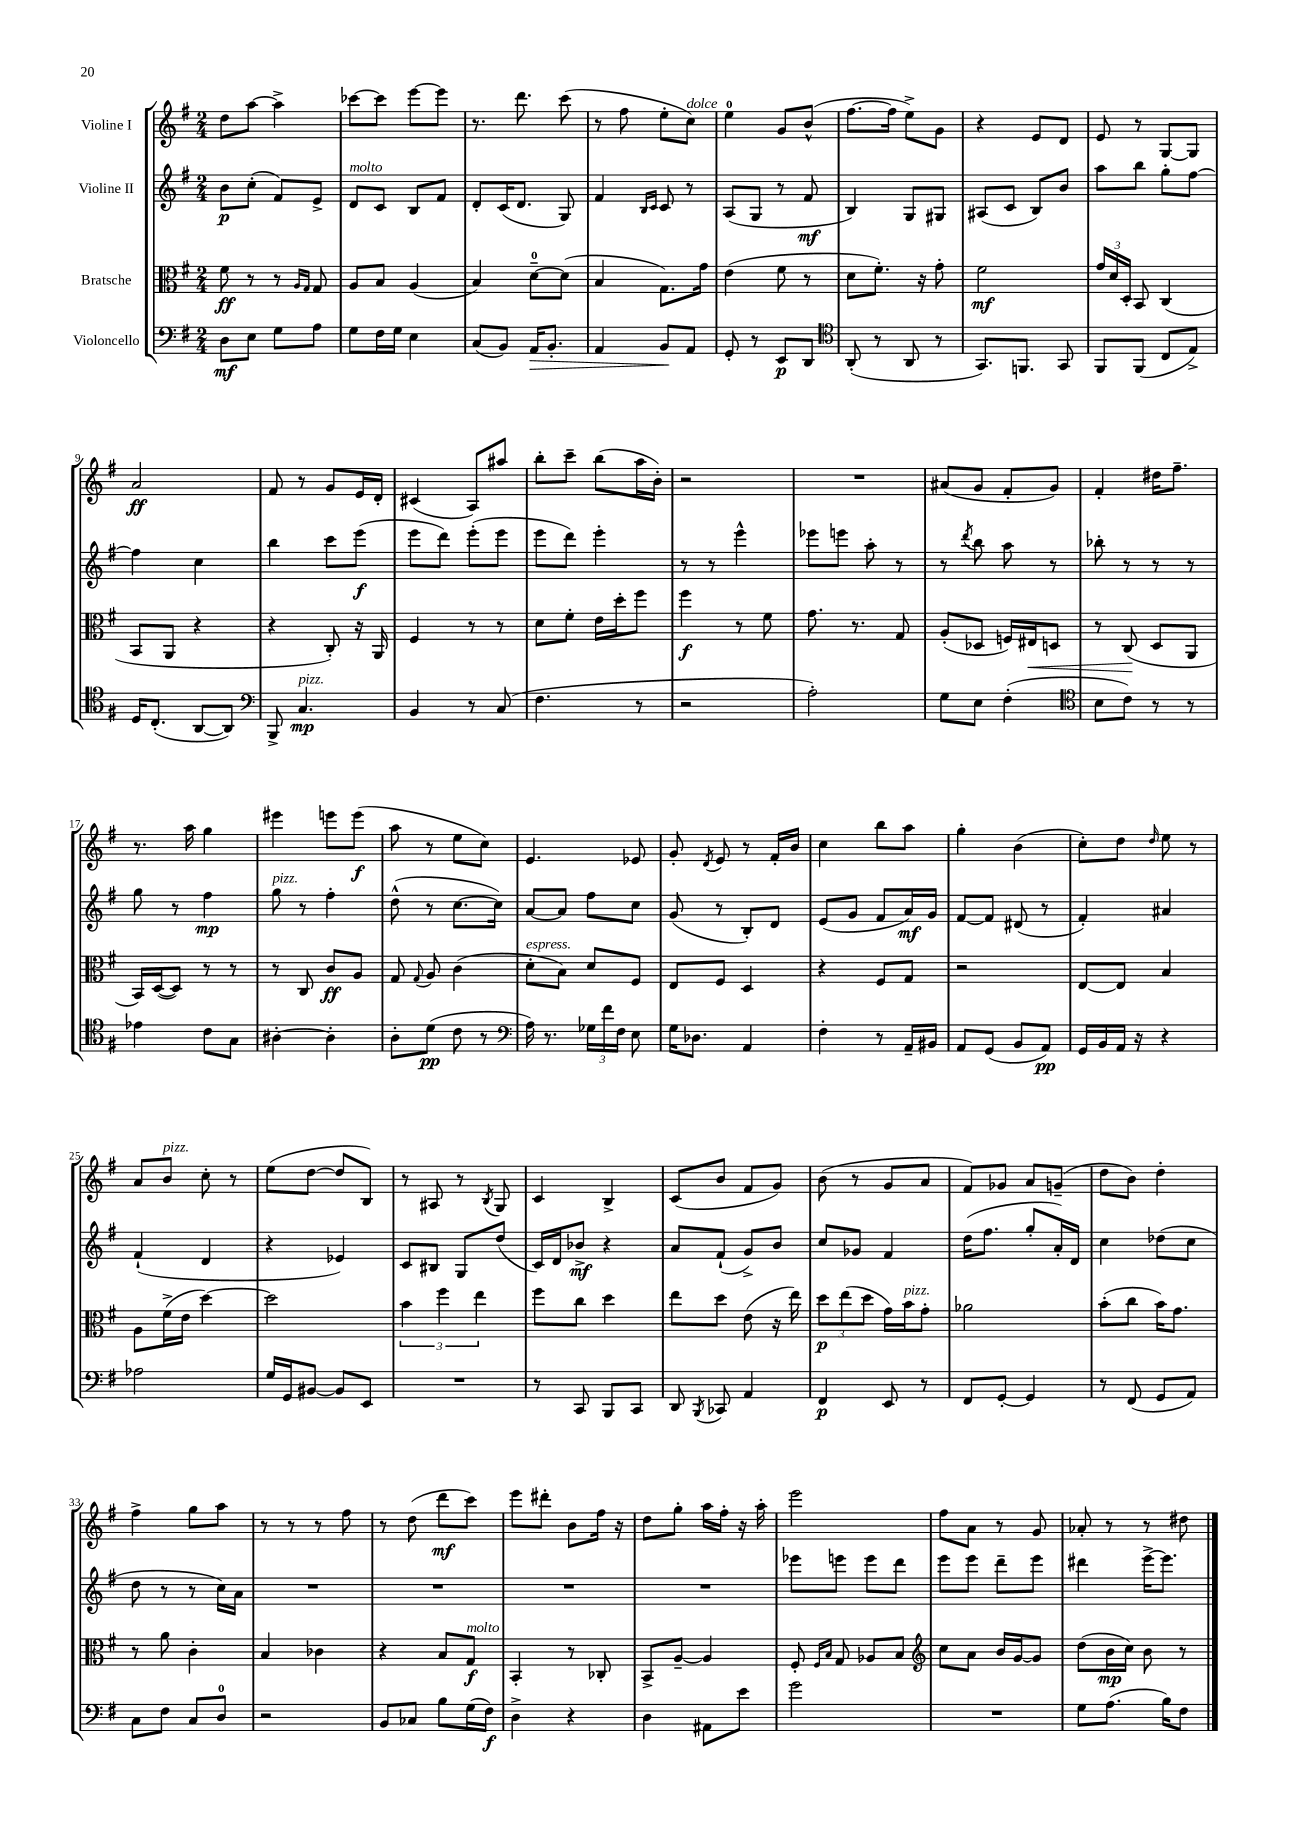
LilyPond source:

<<
\new StaffGroup <<
\new Staff = "s0" \with { instrumentName = "Violine I" } {
    \clef treble \key g \major \numericTimeSignature \time 2/4
    \autoBeamOff d''8[ a''8]~ a''4-> |
    ces'''8[~ ces'''8] e'''8[~ e'''8] |
    r8. d'''8. c'''8( |
    r8 fis''8 e''8[-. c''8]^\markup { \italic "dolce" }) |
    e''4-0 g'8[ b'8]-^( |
    fis''8.[~ fis''16] e''8[->) g'8] |
    r4 e'8[ d'8] |
    e'8 r8 g8[~ g8] |
    a'2\ff |
    fis'8 r8 g'8[ e'16 d'16]-. |
    cis'4( a8[) ais''8] |
    b''8[-. c'''8]-- b''8[( a''16 b'16]-.) |
    r2 |
    R2 |
    ais'8[( g'8] fis'8[-. g'8]) |
    fis'4-. dis''16[ fis''8.]-- |
    r8. a''16 g''4 |
    eis'''4 e'''8[ e'''8]\f( |
    a''8 r8 e''8[ c''8]) |
    e'4. ees'8 |
    g'8-. \acciaccatura { d'8 } e'8 r8 fis'16[-. b'16] |
    c''4 b''8[ a''8] |
    g''4-. b'4( |
    c''8[-.) d''8] \grace { d''16 } e''8 r8 |
    a'8[ b'8]^\markup { \italic "pizz." } c''8-. r8 |
    e''8[( d''8]~ d''8[ b8]) |
    r8 ais8 r8 \acciaccatura { b8 } g8 |
    c'4 b4-> |
    c'8[( b'8] fis'8[ g'8]) |
    b'8( r8 g'8[ a'8] |
    fis'8[) ges'8] a'8[ g'8]--( |
    d''8[ b'8]) d''4-. |
    fis''4-> g''8[ a''8] |
    r8 r8 r8 fis''8 |
    r8 d''8( d'''8[\mf c'''8]) |
    e'''8[ dis'''8]-. b'8[ fis''16] r16 |
    d''8[ g''8]-. a''16[ fis''16]-. r16 a''16-. |
    e'''2 |
    fis''8[ a'8] r8 g'8 |
    aes'8-. r8 r8 dis''8 \bar "|." |
}
\new Staff = "s1" \with { instrumentName = "Violine II" } {
    \clef treble \key g \major \numericTimeSignature \time 2/4
    \autoBeamOff b'8[\p c''8]-.( fis'8[) e'8]-> |
    d'8[^\markup { \italic "molto" } c'8] b8[ fis'8] |
    d'8[-. c'16( d'8.] g8) |
    fis'4 \grace { b16[ c'16] } c'8 r8 |
    a8[( g8] r8 fis'8\mf |
    b4) g8[ gis8] |
    ais8[( c'8] b8[) b'8] |
    a''8[ b''8] g''8[-. fis''8]~ |
    fis''4 c''4 |
    b''4 c'''8[ e'''8]\f( |
    e'''8[ d'''8]) e'''8[-.( e'''8] |
    e'''8[ d'''8]) e'''4-. |
    r8 r8 e'''4-^ |
    ees'''8[ e'''8] a''8-. r8 |
    r8 \acciaccatura { d'''8 } b''8 a''8 r8 |
    bes''8-. r8 r8 r8 |
    g''8 r8 fis''4\mp |
    g''8^\markup { \italic "pizz." } r8 fis''4-. |
    d''8-^( r8 c''8.[~ c''16]) |
    a'8[~ a'8] fis''8[ c''8] |
    g'8( r8 b8[-.) d'8] |
    e'8[( g'8] fis'8[ a'16\mf) g'16] |
    fis'8[~ fis'8] dis'8( r8 |
    fis'4-.) ais'4 |
    fis'4-!( d'4 |
    r4 ees'4) |
    c'8[ bis8] g8[ d''8]( |
    c'16[) d'16 bes'8]->\mf r4 |
    a'8[ fis'8]-!( g'8[->) b'8] |
    c''8[ ges'8] fis'4 |
    d''16[( fis''8.] g''8[-. a'16-.) d'16] |
    c''4 des''8[( c''8] |
    d''8 r8 r8 c''16[) a'16] |
    R2 |
    R2 |
    R2 |
    R2 |
    ees'''8[ e'''8] e'''8[ d'''8] |
    e'''8[ e'''8] d'''8[-- e'''8] |
    dis'''4 e'''16[~-> e'''8.] \bar "|." |
}
\new Staff = "s2" \with { instrumentName = "Bratsche" } {
    \clef alto \key g \major \numericTimeSignature \time 2/4
    \autoBeamOff fis'8\ff r8 r8 \grace { a16[ g16] } g8 |
    a8[ b8] a4( |
    b4) d'8[-0~-- d'8]( |
    b4 g8.[) g'16] |
    e'4( fis'8 r8 |
    d'8[ fis'8.]-.) r16 g'8-. |
    fis'2\mf |
    \tuplet 3/2 { g'16[ d'16 d16]-. } b,8 c4( |
    b,8[ a,8] r4 |
    r4 c8-.) r16 a,16 |
    fis4 r8 r8 |
    d'8[ fis'8]-. e'16[ d''16-. fis''8] |
    fis''4\f r8 fis'8 |
    g'8. r8. g8 |
    a8[-.( des8] f16[) eis16\< d8] |
    r8 c8\!( d8[ a,8] |
    b,16[) d16~( d8]) r8 r8 |
    r8 c8 c'8[\ff a8] |
    g8 \appoggiatura { g8 } a8 c'4( |
    d'8[-.^\markup { \italic "espress." } b8]) d'8[ fis8] |
    e8[ fis8] d4 |
    r4 fis8[ g8] |
    r2 |
    e8[~ e8] b4 |
    a8[ fis'16->( e'16] d''4~) |
    d''2 |
    \tuplet 3/2 { b'4 fis''4 e''4 } |
    fis''8[ c''8] d''4 |
    e''8[ d''8] e'8( r16 e''16) |
    \tuplet 3/2 { d''8[\p e''8( d''8] } g'16[) b'16^\markup { \italic "pizz." } g'8]-. |
    aes'2 |
    b'8[-.( c''8] b'16[) g'8.] |
    r8 a'8 c'4-. |
    b4 ces'4 |
    r4 b8[ g8]\f^\markup { \italic "molto" } |
    b,4-. r8 ces8-. |
    b,8[-> a8]~-- a4 |
    fis8-. \grace { fis16[ b16] } g8 aes8[ b8] |
    \clef treble c''8[ a'8] b'16[ g'16~ g'8] |
    d''8[( b'16\mp c''16]) b'8 r8 \bar "|." |
}
\new Staff = "s3" \with { instrumentName = "Violoncello" } {
    \clef bass \key g \major \numericTimeSignature \time 2/4
    \autoBeamOff d8[\mf e8] g8[ a8] |
    g8[ fis16 g16] e4 |
    c8[( b,8]) a,16[\> b,8.]-. |
    a,4 b,8[\! a,8] |
    g,8-. r8 e,8[\p d,8] |
    \clef tenor a,8-.( r8 a,8 r8 |
    g,8.[) f,8.] g,8 |
    fis,8[ fis,8]( c8[ e8]->) |
    d16[ c8.]-.( a,8[~ a,8]) |
    \clef bass b,,8-> c4.\mp^\markup { \italic "pizz." } |
    b,4 r8 c8( |
    fis4. r8 |
    r2 |
    a2-.) |
    g8[ e8] fis4-.( |
    \clef tenor b8[ c'8]) r8 r8 |
    ees'4 c'8[ g8] |
    ais4~-. ais4-. |
    a8[-. d'8]\pp( c'8 r8 |
    \clef bass a16) r8. \tuplet 3/2 { ges16[ fis'16 fis16] } e8 |
    g16[ des8.] a,4 |
    fis4-. r8 a,16[-- bis,16] |
    a,8[ g,8]( b,8[ a,8]\pp) |
    g,16[ b,16 a,16] r16 r4 |
    aes2 |
    g16[ g,16 bis,8]~ bis,8[ e,8] |
    R2 |
    r8 c,8 b,,8[ c,8] |
    d,8 \acciaccatura { b,,8 } ces,8 a,4 |
    fis,4\p e,8 r8 |
    fis,8[ g,8]~-. g,4 |
    r8 fis,8( g,8[ a,8]) |
    c8[ fis8] c8[ d8]-0 |
    r2 |
    b,8[ ces8] b8[ g16( fis16]\f) |
    d4-> r4 |
    d4 ais,8[ e'8] |
    g'2 |
    R2 |
    g8[ a8.]( b16[) fis8] \bar "|." |
}
>>
>>
